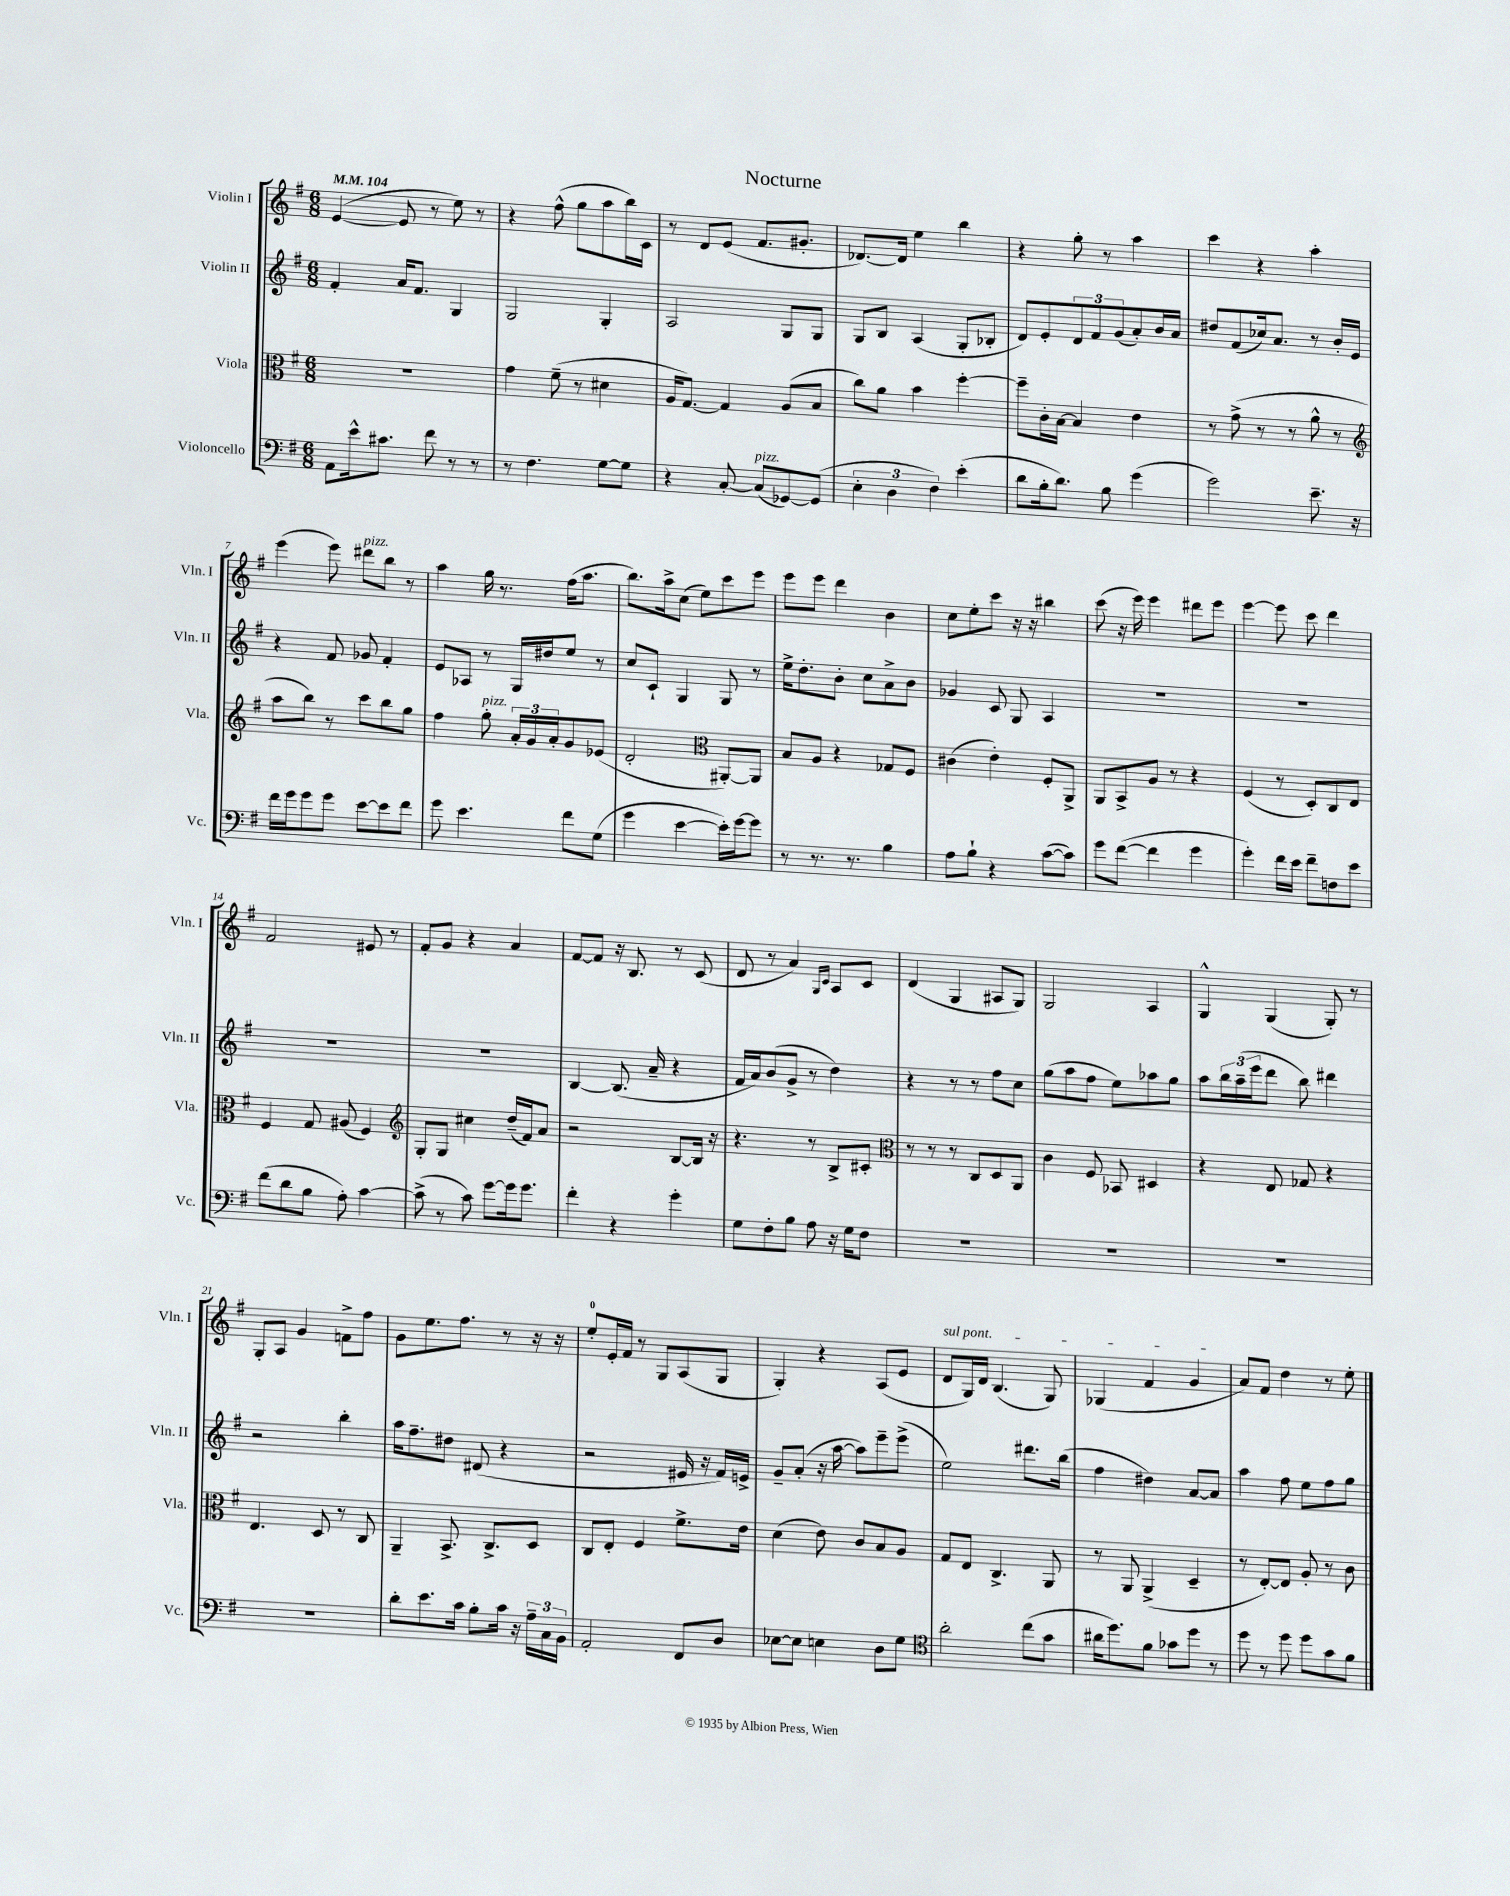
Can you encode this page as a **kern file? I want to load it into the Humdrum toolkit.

**kern	**kern	**kern	**kern
*staff4	*staff3	*staff2	*staff1
*clefF4	*clefC3	*clefG2	*clefG2
*k[f#]	*k[f#]	*k[f#]	*k[f#]
*M6/8	*M6/8	*M6/8	*M6/8
*MM104	*MM104	*MM104	*MM104
8AA	2.r	4f#'	([4e
16e^^	.	.	.
8.c#	.	.	.
.	.	16a	8e]
.	.	8.f#	.
8f#	.	.	8r
8r	.	4G	8ee)
8r	.	.	8r
=	=	=	=
8r	4g	2G	4r
4.F#	.	.	.
.	(8f#~	.	(8ff#^^
.	8r	.	8gg
[8G	4d#	4G'	8aa
8G]	.	.	16bb)
.	.	.	16c
=	=	=	=
4r	16A	2A	8r
.	[8.G)	.	.
.	.	.	8d
[8C'	4G]	.	(8e
(8C]	.	.	8.f#
[8GG-)	(8A	8G	.
.	.	.	8.g#'
(8GG-]	8B	8G	.
=	=	=	=
6E'	8cc)	8G	[8.d-)
.	8a	8B	.
6D	.	.	.
.	.	.	16d-]
.	4b	(4A	4ee
6F#)	.	.	.
(4e'	[4ff#'	8G'	4bb
.	.	8B-'	.
=	=	=	=
8d	8ff#~]	8d)	4r
16B'	16c'	8e'	.
8.d)	[16B	.	.
.	4B]	12d	8gg'
.	.	12f#	.
8B	.	.	8r
.	.	(12g	.
(4g	4e	8a')	4aa
.	.	16b	.
.	.	16a	.
=	=	=	=
2g)	8r	8dd#	4ccc
.	(8g^	(8f#	.
.	8r	16cc-)	4r
.	.	8.a	.
.	8r	.	.
8.e~	8a^^	8r	4aa'
.	8r	16b'	.
16r	.	16e	.
=	=	=	=
*	*clefG2	*	*
16f#	8aa	4r	(4eee
16g	.	.	.
8g	8bb)	.	.
8g	8r	8f#	8eee)
[8e	8ccc	8g-	8ddd#
8e]	8bb	4f#'	8bb
8f#	8gg	.	8r
=	=	=	=
8g	4ff#	8e	4aa
4.e	.	8A-	.
.	8gg'	8r	16gg
.	.	.	8.r
.	24a'	16G	.
.	24g	.	.
.	.	16dd#	.
.	24a'	.	.
8f#	8g	8ee	(16ff#
.	.	.	8.aa
(8G	(8e-	8r	.
=	=	=	=
4g	2d'	8cc	8.bb)
.	.	8c`	.
.	.	.	16aa^
[4e	.	4G	(8cc
.	.	.	8ee)
*	*clefC3	*	*
16e'])	[8AA#')	8G	8ccc
[16g	.	.	.
8g]	8AA#]	8r	8eee
=	=	=	=
8r	8B	16ee^	8eee
.	.	8.dd'	.
8.r	8A	.	8eee
.	4r	8b'	4ddd
8.r	.	.	.
.	.	8cc	.
4B	8G-	8a^	4b
.	8F#	8b	.
=	=	=	=
8A	(4c#	4g-	8cc
8B`	.	.	8ee'
4r	4e')	8c	8ccc
.	.	8G	16r
.	.	.	16r
([8c	8F#'	4A	4bb#
8c])	8AA^	.	.
=	=	=	=
8g	8AA	2.r	(8ccc
([8f#	8BB^	.	16r
.	.	.	16eee)
4f#]	8A	.	4eee
.	8r	.	.
4g	4r	.	8ddd#
.	.	.	8eee
=	=	=	=
4g')	(4F#	2.r	[4eee
16f#	8r	.	8eee]
16e	.	.	.
8f#~	8D')	.	8ccc
8F	8C	.	4ddd
8e	8E	.	.
=	=	=	=
(8f#	4F#	2.r	2f#
8d	.	.	.
8B	8G	.	.
8A')	(8A#	.	.
[4c	4F#)	.	8e#
.	.	.	8r
=	=	=	=
*	*clefG2	*	*
(8c^]	8G'	2.r	8f#'
8r	8G	.	8g
8c)	4cc#	.	4r
[8g	.	.	.
16g]	(16dd~	.	4a
8.g	16f#)	.	.
.	8a	.	.
=	=	=	=
4f#'	2r	[4B	[8f#
.	.	.	8f#]
4r	.	(8.B]	16r
.	.	.	8.B
.	.	16a~	.
4g'	[8B	4r	8r
.	16B]	.	(8c
.	16r	.	.
=	=	=	=
8G	4.r	16f#	8d
.	.	16a)	.
8F#'	.	(8b	8r
8B	.	8g^	4a)
8A	8r	8r	.
.	.	.	16qqG
.	.	.	16qqc
16r	8B^	4dd)	8A
16G	.	.	.
8F#	8c#'	.	8c
=	=	=	=
*	*clefC3	*	*
2.r	8r	4r	(4d
.	8r	.	.
.	8r	8r	4G
.	8C	8r	.
.	8D	8ff#	8A#
.	8AA	8cc	8G)
=	=	=	=
2.r	4c	(8gg	2G
.	.	8aa	.
.	8F#	8ff#	.
.	8BB-	8ee)	.
.	4D#	8aa-	4A
.	.	8gg	.
=	=	=	=
2.r	4r	8aa	4G^^
.	.	24bb	.
.	.	(24aa~	.
.	.	24eee	.
.	8E	8ddd	(4G
.	8G-	8bb)	.
.	4r	4ddd#	8G')
.	.	.	8r
=	=	=	=
2.r	4.E	2r	8G'
.	.	.	8A
.	.	.	4g
.	8D	.	.
.	8r	4bb'	8f^
.	8C	.	8ff#
=	=	=	=
8d'	4AA~	16aa	8g
.	.	8.ff#~	.
8.e	.	.	8.ee
.	8.BB^	8dd#	.
16c	.	.	8.ff#
8B'	.	(8d#	.
.	8.C^	.	.
16c	.	4r	8r
16r	.	.	.
24A~	8D	.	16r
24C	.	.	.
.	.	.	16r
24BB	.	.	.
=	=	=	=
2AA'	8C	2r	8ee'
.	8E'	.	16e'
.	.	.	16f#
.	4F#	.	8r
.	.	.	8G
8FF#	8.f#^	16e#	(8A
.	.	16r	.
8D	.	16f#)	8G
.	16e	16e^	.
=	=	=	=
[8E-	(4d	8g~	4G')
8E-]	.	(8a'	.
4E	8e)	16r	4r
.	.	[16aa	.
.	8c	8aa])	.
8D	8B	8eee~	(8A
8G	8A	(8eee^	8e
=	=	=	=
*clefC4	*	*	*
2a'	8G	2ee)	8d
.	8E	.	16G)
.	.	.	16d
.	4.C^	.	(4.B
(8cc	.	8.ddd#	.
8g	8AA	.	8G)
.	.	(16bb	.
=	=	=	=
16a#	8r	4ff#	(4G-
8.dd)	.	.	.
.	8AA	.	.
8f#	(4AA^	4dd#)	4f#
8g-	.	.	.
8dd	4D~	[8a	4g
8r	.	8a]	.
=	=	=	=
8dd	8r	4aa	8a)
8r	[8E')	.	8f#
8dd	8E]	8ff#	4dd
8dd	8A'	8ee	.
8g	8r	8ff#	8r
8f#	8c	8gg	8ee'
==	==	==	==
*-	*-	*-	*-
